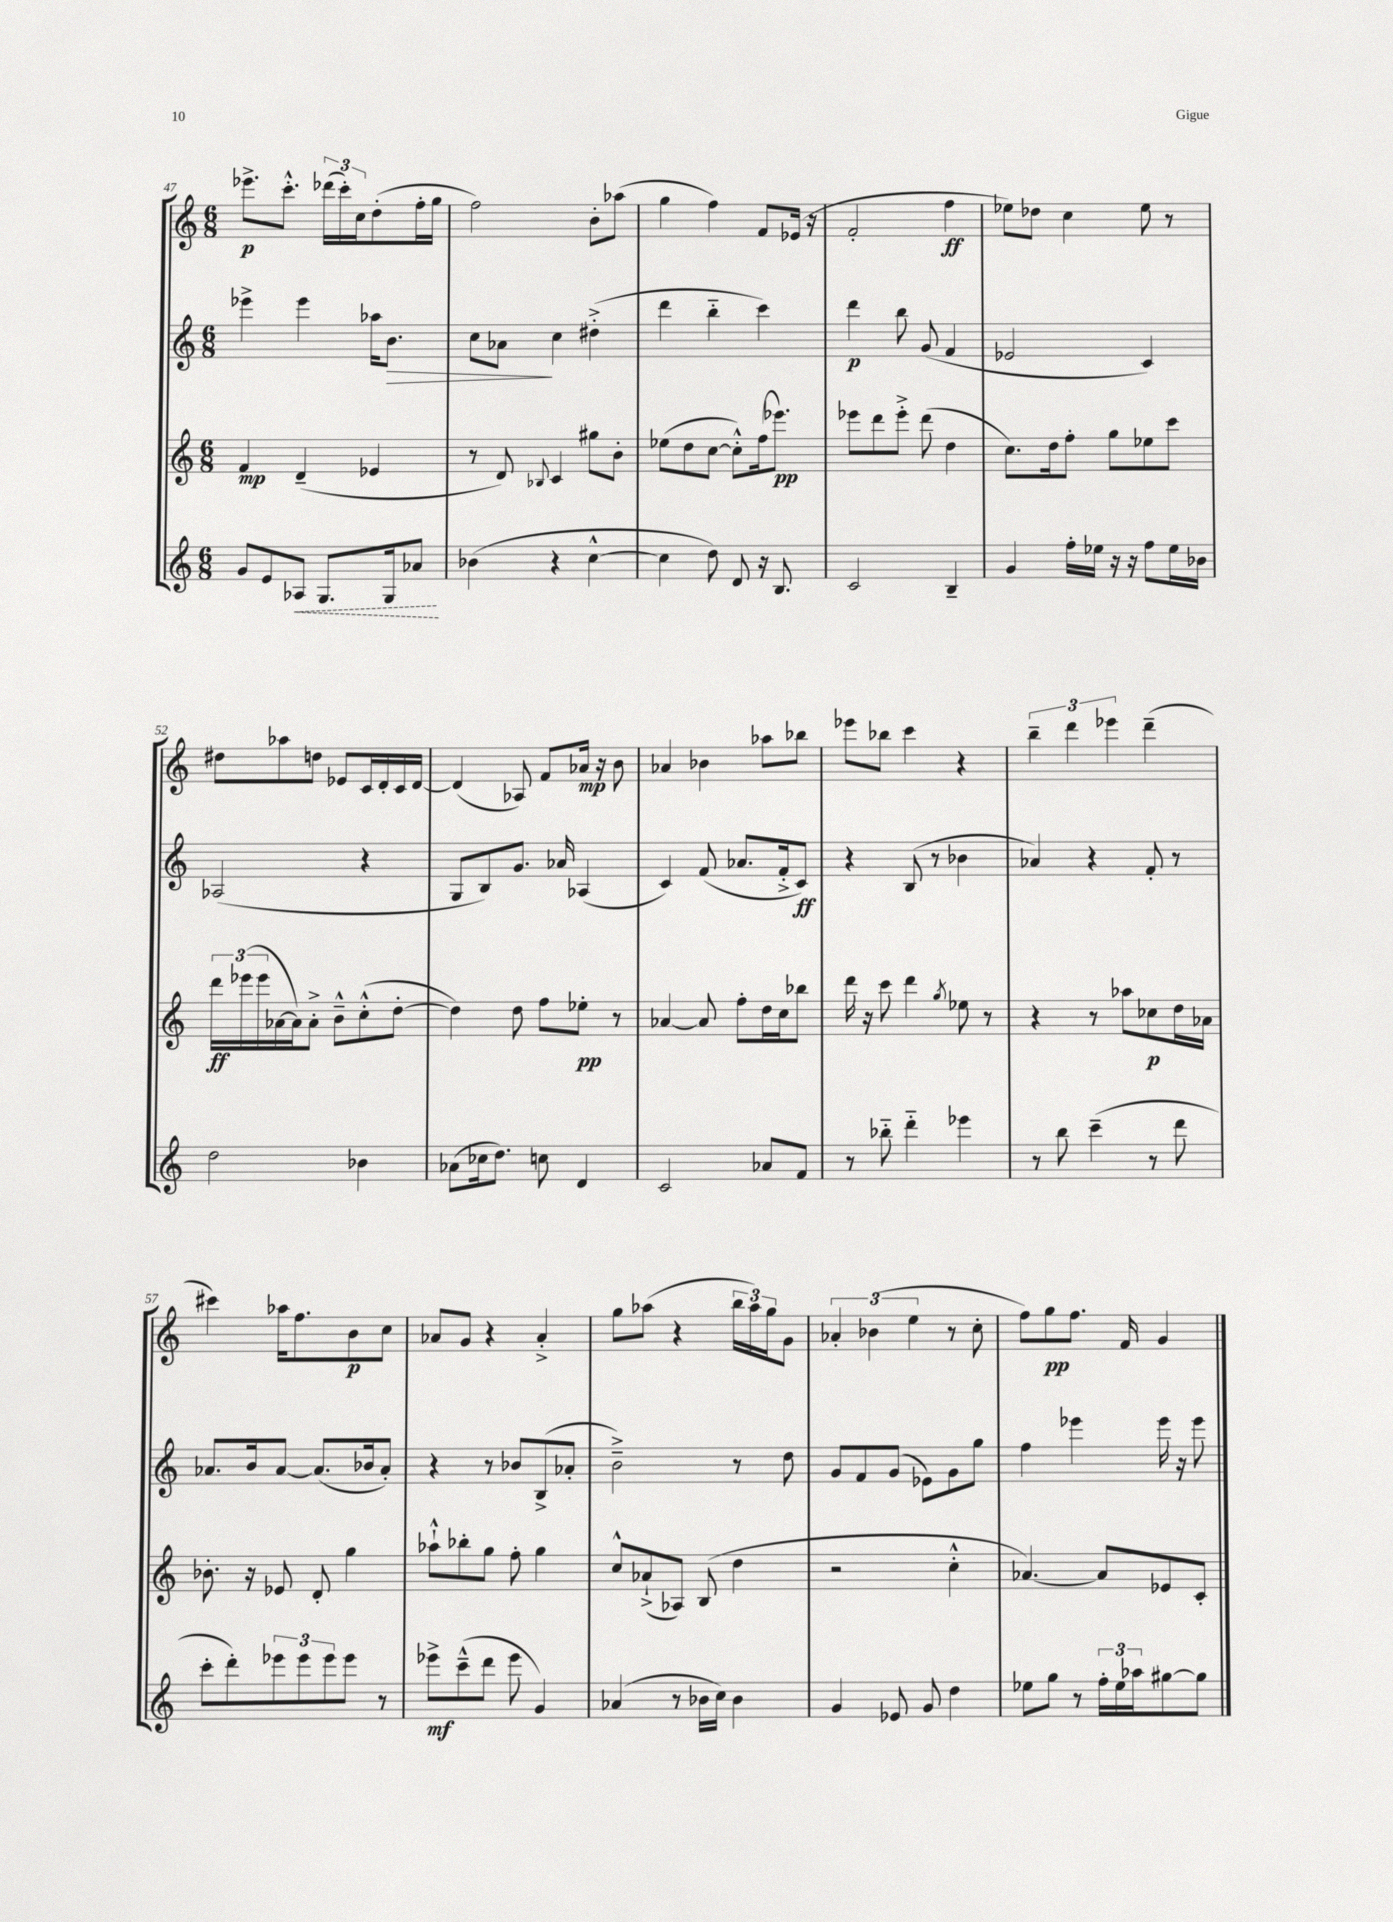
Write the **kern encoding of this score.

**kern	**dynam	**kern	**dynam	**kern	**dynam	**kern	**dynam
*part4	*part4	*part3	*part3	*part2	*part2	*part1	*part1
*staff4	*staff4	*staff3	*staff3	*staff2	*staff2	*staff1	*staff1
*clefG2	*	*clefG2	*	*clefG2	*	*clefG2	*
*k[]	*	*k[]	*	*k[]	*	*k[]	*
*M6/8	*	*M6/8	*	*M6/8	*	*M6/8	*
=47	=47	=47	=47	=47	=47	=47	=47
8g/L	.	4f/	mp	4eee-X^\	.	8.eee-X^\L	p
8e/	.	.	.	.	.	.	.
.	.	.	.	.	.	8.ccc'^^\J	.
!	!LO:HP:b	!	!	!	!	!	!
8A-X/J	<	(4d~/	.	4eee-\	.	.	.
8.G/L	.	.	.	.	.	(24ddd-X\LL	.
.	.	.	.	.	.	24ccc'\)	.
.	.	.	.	.	.	24cc\J	.
.	.	4e-X/	.	16aa-X\KL	.	(8dd'\	.
!	!	!	!	!	!LO:HP:b	!	!
16G/k	.	.	.	8.b\J	>	.	.
8a-X/J	.	.	.	.	.	16ff'\L	.
.	.	.	.	.	.	16gg\JJ	.
.	[	.	.	.	.	.	.
=48	=48	=48	=48	=48	=48	=48	=48
(4b-X\	.	8r	.	8cc\L	.	2ff\)	.
.	.	8d/)	.	8a-X\J	.	.	.
.	.	8qqB-X/	.	.	.	.	.
4r	.	4c/	.	4cc\	]	.	.
[4cc^^\	.	8gg#X\L	.	(4dd#X'^\	.	8b'\L	.
.	.	8b'\J	.	.	.	(8aa-X\J	.
=49	=49	=49	=49	=49	=49	=49	=49
4cc\]	.	(8ee-X\L	.	4ddd\	.	4gg\	.
.	.	8dd\	.	.	.	.	.
8dd\)	.	[8cc\J	.	4bb\	.	4ff\)	.
8d/	.	8cc'^^\L])	.	.	.	.	.
16r	.	(16ff\k	.	4ccc\)	.	8f/L	.
8.B/	.	8.eee-X\J)	pp	.	.	.	.
.	.	.	.	.	.	(16e-X/Jk	.
.	.	.	.	.	.	16r	.
=50	=50	=50	=50	=50	=50	=50	=50
2c/	.	8eee-X\L	.	4ddd\	p	2f'/	.
.	.	8ddd\	.	.	.	.	.
.	.	8eee-'^\J	.	8bb\	.	.	.
.	.	(8ddd\	.	(8g/	.	.	.
4B~/	.	4dd\	.	4f/	.	4ff\	ff
=51	=51	=51	=51	=51	=51	=51	=51
4g/	.	8.cc\L)	.	2e-X/	.	8ee-X\L)	.
.	.	.	.	.	.	8dd-X\J	.
.	.	16dd\k	.	.	.	.	.
16ff'\LL	.	8ff'\J	.	.	.	4cc\	.
16ee-X\JJ	.	.	.	.	.	.	.
16r	.	8gg\L	.	.	.	.	.
16r	.	.	.	.	.	.	.
8ff\L	.	8ee-X\	.	4c/)	.	8ee-\	.
16ee-\L	.	8ccc\J	.	.	.	8r	.
16b-X\JJ	.	.	.	.	.	.	.
!!LO:LB:g=z
=52	=52	=52	=52	=52	=52	=52	=52
2dd\	.	24ddd\LL	ff	(2A-X/	.	8dd#X\L	.
.	.	(24eee-X\	.	.	.	.	.
.	.	24eee-\	.	.	.	.	.
.	.	[16a-X\	.	.	.	8aa-X\	.
.	.	16a-\J])	.	.	.	.	.
.	.	8a-'^\J	.	.	.	8ddn\J	.
.	.	8b~^^\L	.	.	.	8e-X/L	.
4b-X\	.	(8cc'^^\	.	4r	.	16c/L	.
.	.	.	.	.	.	16d'/	.
.	.	[8dd'\J	.	.	.	16c/	.
.	.	.	.	.	.	[16d/JJ	.
=53	=53	=53	=53	=53	=53	=53	=53
(8a-X\L	.	4dd\])	.	8G/L	.	(4d/]	.
16cc-X\k	.	.	.	8B/)	.	.	.
8.dd\J)	.	.	.	.	.	.	.
.	.	8dd\	.	8.g/J	.	8A-X/)	.
8ccn\	.	8ff\L	.	.	.	8f/L	.
.	.	.	.	16a-X/	.	.	.
4d/	.	8ee-X'\J	pp	(4A-X/	.	16a-X/Jk	mp
.	.	.	.	.	.	16r	.
.	.	8r	.	.	.	8b\	.
=54	=54	=54	=54	=54	=54	=54	=54
2c/	.	[4a-X/	.	4c/)	.	4a-X/	.
.	.	8a-/]	.	(8f/	.	4b-X\	.
.	.	8ff'\L	.	8.a-X/L	.	.	.
8a-X/L	.	16dd\L	.	.	.	8aa-X\L	.
.	.	16cc\J	.	16f'^/k	.	.	.
8f/J	.	8bb-X\J	.	8c/J)	ff	8bb-X\J	.
=55	=55	=55	=55	=55	=55	=55	=55
8r	.	16ddd\	.	4r	.	8eee-X\L	.
.	.	16r	.	.	.	.	.
8bb-X\	.	8ccc\	.	.	.	8bb-X\J	.
4ddd\	.	4ddd\	.	(8B/	.	4ccc\	.
.	.	.	.	8r	.	.	.
.	.	8qgg/	.	.	.	.	.
4eee-X\	.	8ee-X\	.	4b-X\	.	4r	.
.	.	8r	.	.	.	.	.
=56	=56	=56	=56	=56	=56	=56	=56
8r	.	4r	.	4a-X/)	.	6bb~\	.
8bb\	.	.	.	.	.	.	.
.	.	.	.	.	.	6ddd\	.
(4ccc~\	.	8r	.	4r	.	.	.
.	.	.	.	.	.	6eee-X\	.
.	.	8aa-X\L	.	.	.	.	.
8r	.	8cc-X\	p	8f'/	.	(4ddd~\	.
8ddd\	.	16dd\L	.	8r	.	.	.
.	.	16a-X\JJ	.	.	.	.	.
!!LO:LB:g=z
=57	=57	=57	=57	=57	=57	=57	=57
8ccc'\L	.	8.b-X'\	.	8.a-X/L	.	4ccc#X\)	.
8ddd'\)	.	.	.	.	.	.	.
.	.	16r	.	16b/k	.	.	.
12eee-X\	.	8e-X/	.	[8a-/J	.	16aa-X\KL	.
.	.	.	.	.	.	8.ff\	.
12eee-\	.	.	.	.	.	.	.
.	.	8d'/	.	(8.a-/L]	.	.	.
12eee-\	.	.	.	.	.	.	.
8eee-\J	.	4gg\	.	.	.	8b\	p
.	.	.	.	16b-X/k	.	.	.
8r	.	.	.	8a-'/J)	.	8cc\J	.
=58	=58	=58	=58	=58	=58	=58	=58
8eee-X^\L	mf	8aa-X`^^\L	.	4r	.	8a-X/L	.
(8ccc~^^\	.	8bb-X'\	.	.	.	8g/J	.
8ddd\J	.	8gg\J	.	8r	.	4r	.
8eee-\	.	8ff'\	.	8b-X/L	.	.	.
4g/)	.	4gg\	.	(8B^/	.	4a-'^/	.
.	.	.	.	8a-X'/J	.	.	.
=59	=59	=59	=59	=59	=59	=59	=59
(4a-X/	.	8cc^^/L	.	2b~^\)	.	8gg\L	.
.	.	(8a-X`^/	.	.	.	(8aa-X\J	.
8r	.	8A-X/J)	.	.	.	4r	.
16b-X\LL	.	(8B/	.	.	.	.	.
16cc\JJ)	.	.	.	.	.	.	.
4b-\	.	4dd\	.	8r	.	24bb\LL	.
.	.	.	.	.	.	24aa-\)	.
.	.	.	.	.	.	24gg\J	.
.	.	.	.	8dd\	.	8g\J	.
=60	=60	=60	=60	=60	=60	=60	=60
4g/	.	2r	.	8g/L	.	6a-X'/	.
.	.	.	.	8f/	.	.	.
.	.	.	.	.	.	(6b-X\	.
8e-X/	.	.	.	(8g/J	.	.	.
.	.	.	.	.	.	6ee\	.
8g/	.	.	.	8e-X\L)	.	.	.
4dd\	.	4cc'^^\	.	8g\	.	8r	.
.	.	.	.	8gg\J	.	8cc'\	.
=61	=61	=61	=61	=61	=61	=61	=61
8ee-X\L	.	[4.a-X/)	.	4ff\	.	8ff\L)	.
8gg\J	.	.	.	.	.	8gg\	pp
8r	.	.	.	4eee-X\	.	8.ff\J	.
24ff'\LL	.	8a-/L]	.	.	.	.	.
24ee-\	.	.	.	.	.	.	.
.	.	.	.	.	.	16f/	.
24aa-X\J	.	.	.	.	.	.	.
[8gg#X\	.	8e-X/	.	16eee-\	.	4g/	.
.	.	.	.	16r	.	.	.
8gg#\J]	.	8c'/J	.	8eee-\	.	.	.
==	==	==	==	==	==	==	==
*-	*-	*-	*-	*-	*-	*-	*-
